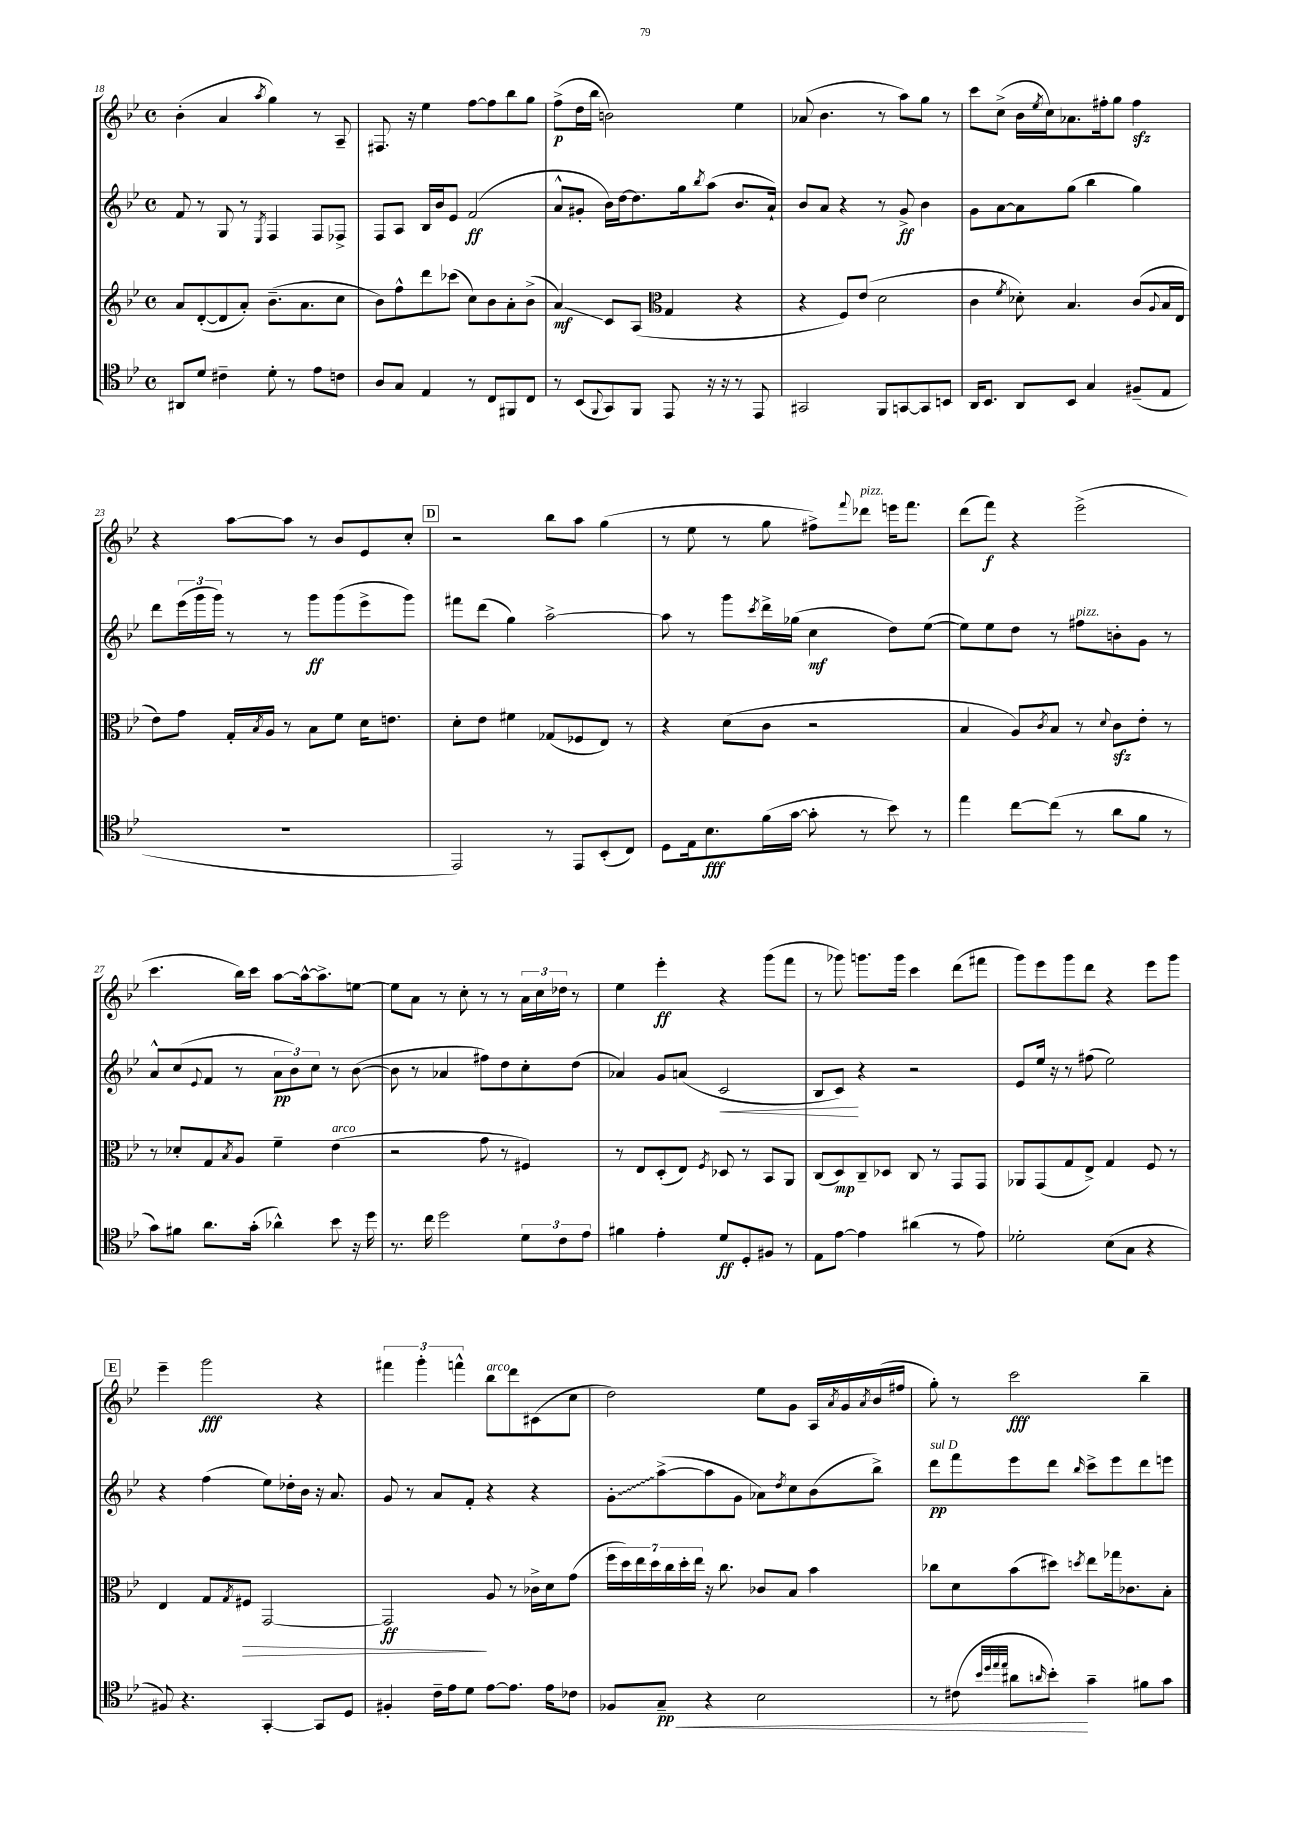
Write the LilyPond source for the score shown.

<<
\new StaffGroup <<
\new Staff = "s0" {
    \clef treble \key bes \major \defaultTimeSignature \time 4/4
    bes'4-.( a'4 \acciaccatura { a''8 } g''4) r8 a8-- |
    fis8. r16 ees''4 f''8~ f''8 bes''8 g''8 |
    f''8->\p( d''16 bes''16 b'2) ees''4 |
    aes'8( bes'4. r8 a''8) g''8 r8 |
    c'''8 c''8->( bes'16 \acciaccatura { ees''8 } c''16) aes'8. fis''16-. g''8 fis''4\sfz |
    r4 a''8~ a''8 r8 bes'8 ees'8 c''8-. |
    \mark \markup { \box "D" } r2 bes''8 a''8 g''4( |
    r8 ees''8 r8 g''8 fis''8->) \appoggiatura { f'''8 } des'''8^\markup { \italic "pizz." } e'''16 f'''8. |
    d'''8( f'''8\f) r4 ees'''2->( |
    c'''4. bes''16) c'''16 a''8~ a''16~-^ a''8.-> e''8~ |
    e''8 a'8 r8 c''8-. r8 r8 \tuplet 3/2 { a'16 c''16 des''16 } r8 |
    ees''4 ees'''4-.\ff r4 g'''8( f'''8 |
    r8 ges'''8) g'''8. g'''16 c'''4 d'''8( fis'''8 |
    g'''8) ees'''8 g'''8 d'''8 r4 ees'''8 g'''8 |
    \mark \markup { \box "E" } ees'''4-- g'''2\fff r4 |
    \tuplet 3/2 { fis'''4 g'''4-. f'''4-^ } bes''8^\markup { \italic "arco" } d'''8 cis'8( c''8 |
    d''2) ees''8 g'8 a16 \acciaccatura { a'8 } g'16 \acciaccatura { a'8 } bes'16( fis''16 |
    g''8-.) r8 c'''2\fff bes''4-- \bar "|." |
}
\new Staff = "s1" {
    \clef treble \key bes \major \defaultTimeSignature \time 4/4
    f'8 r8 g8 r8 \acciaccatura { ees8 } f4 f8 fes8-> |
    f8 a8 bes16 bes'16 ees'8 f'2\ff( |
    a'8-^ gis'8-. bes'16) d''16~ d''8. g''16 \acciaccatura { bes''8 } a''8( bes'8. a'16-!) |
    bes'8 a'8 r4 r8 g'8->\ff bes'4 |
    g'8 a'8~ a'8 g''8( bes''4 g''4) |
    d'''8 \tuplet 3/2 { ees'''16( g'''16 g'''16) } r8 r8 g'''8\ff g'''8( ees'''8-> g'''8) |
    \mark \markup { \box "D" } fis'''8 d'''8( g''4) a''2~-> |
    a''8 r8 g'''8 \acciaccatura { c'''8 } d'''16-> ges''16( c''4\mf d''8) ees''8~( |
    ees''8) ees''8 d''8 r8 fis''8^\markup { \italic "pizz." } b'8-. g'8 r8 |
    a'8-^ c''8( \appoggiatura { ees'8 } f'8 r8 \tuplet 3/2 { a'8\pp bes'8) c''8 } r8 bes'8~( |
    bes'8 r8 aes'4 fis''8) d''8 c''8-. d''8( |
    aes'4) g'8 a'8( c'2\< |
    bes8 c'8\!) r4 r2 |
    ees'8 ees''16 r16 r8 fis''8( ees''2) |
    \mark \markup { \box "E" } r4 f''4( ees''8) des''16-. bes'16 r16 a'8. |
    g'8 r8 a'8 f'8-. r4 r4 |
    \once \override Glissando.style = #'zigzag g'8-.\glissando a''8~->( a''8 g'8 aes'8) \acciaccatura { d''8 } c''8 bes'8( bes''8->) |
    d'''8\pp^\markup { \italic "sul D" } f'''8 ees'''8 d'''8 \grace { bes''16 } c'''8-> ees'''8 d'''8 e'''8 \bar "|." |
}
\new Staff = "s2" {
    \clef treble \key bes \major \defaultTimeSignature \time 4/4
    a'8 d'8~-.( d'8 a'8-.) bes'8.--( a'8. c''8 |
    bes'8) f''8-^ d'''8 ces'''8( c''8) bes'8 a'8-. bes'8->( |
    a'4\glissando\mf) c'8 a8( \clef alto g4 r4 |
    r4 f8) ees'8( d'2 |
    c'4 \acciaccatura { f'8 } des'8-.) bes4. c'8( \appoggiatura { a8 } bes16 ees16 |
    ees'8) g'8 g16-. \acciaccatura { bes8 } a16 r8 bes8 f'8 d'16 e'8. |
    \mark \markup { \box "D" } d'8-. ees'8 fis'4 ges8( fes8 ees8) r8 |
    r4 d'8( c'8 r2 |
    bes4 a8) \acciaccatura { c'8 } bes8 r8 \appoggiatura { d'8 } c'8\sfz ees'8-. r8 |
    r8 des'8-. g8 \acciaccatura { bes8 } a8 f'4-- ees'4^\markup { \italic "arco" }( |
    r2 g'8 r8 fis4) |
    r8 ees8 d8-.( ees8) \acciaccatura { f8 } des8 r8 bes,8 a,8 |
    c8( d8\mp) c8-- des8 c8 r8 g,8 g,8 |
    aes,8 g,8( g8 ees8->) g4 f8 r8 |
    \mark \markup { \box "E" } ees4 g8 \acciaccatura { g8 } fis8\> g,2~ |
    g,2\ff\! a8 r8 ces'16-> d'16 g'8( |
    \tuplet 7/4 { f''16 d''16) ees''16 d''16 c''16 d''16-. ees''16 } r16 c''8. ces'8 bes8 bes'4 |
    ces''8 d'8 bes'8( dis''8) \acciaccatura { d''8 } ees''8 ges''16 ces'8. bes8-. \bar "|." |
}
\new Staff = "s3" {
    \clef tenor \key bes \major \defaultTimeSignature \time 4/4
    ais,8 d'8 cis'4-- d'8-. r8 ees'8 c'8 |
    a8 g8 ees4 r8 c8 fis,8 c8 |
    r8 bes,8( \appoggiatura { f,8 } g,8) f,8 ees,8 r16 r16 r8 ees,8 |
    gis,2 f,8 g,8~ g,8 b,8 |
    a,16 bes,8. a,8 bes,8 g4 fis8--( ees8 |
    R1 |
    \mark \markup { \box "D" } ees,2) r8 ees,8 bes,8-.( c8) |
    d8 ees16 bes8.\fff f'16( g'16~ g'8-. r8 bes'8) r8 |
    ees''4 c''8~ c''8( r8 a'8 f'8 r8 |
    g'8) fis'8 a'8. g'16-.( aes'4-^) bes'8 r16 d''16 |
    r8. c''16 d''2 \tuplet 3/2 { d'8 c'8 ees'8 } |
    fis'4 ees'4-. d'8\ff d8-. fis8 r8 |
    ees8 ees'8~ ees'4 ais'4( r8 ees'8) |
    des'2-. bes8( g8 r4 |
    \mark \markup { \box "E" } fis8) r4. g,4~-. g,8 d8 |
    fis4-. c'16-- ees'16 d'8 ees'8~ ees'8. ees'16 ces'8 |
    fes8 g8--\pp\< r4 bes2 |
    r8 cis'8( \grace { bes'32 d''32 ees''32 ees''32 } ais'8 \grace { a'16 } bes'8-.\!) g'4-- fis'8 g'8 \bar "|." |
}
>>
>>
\layout { \context { \Score currentBarNumber = #18 } }
